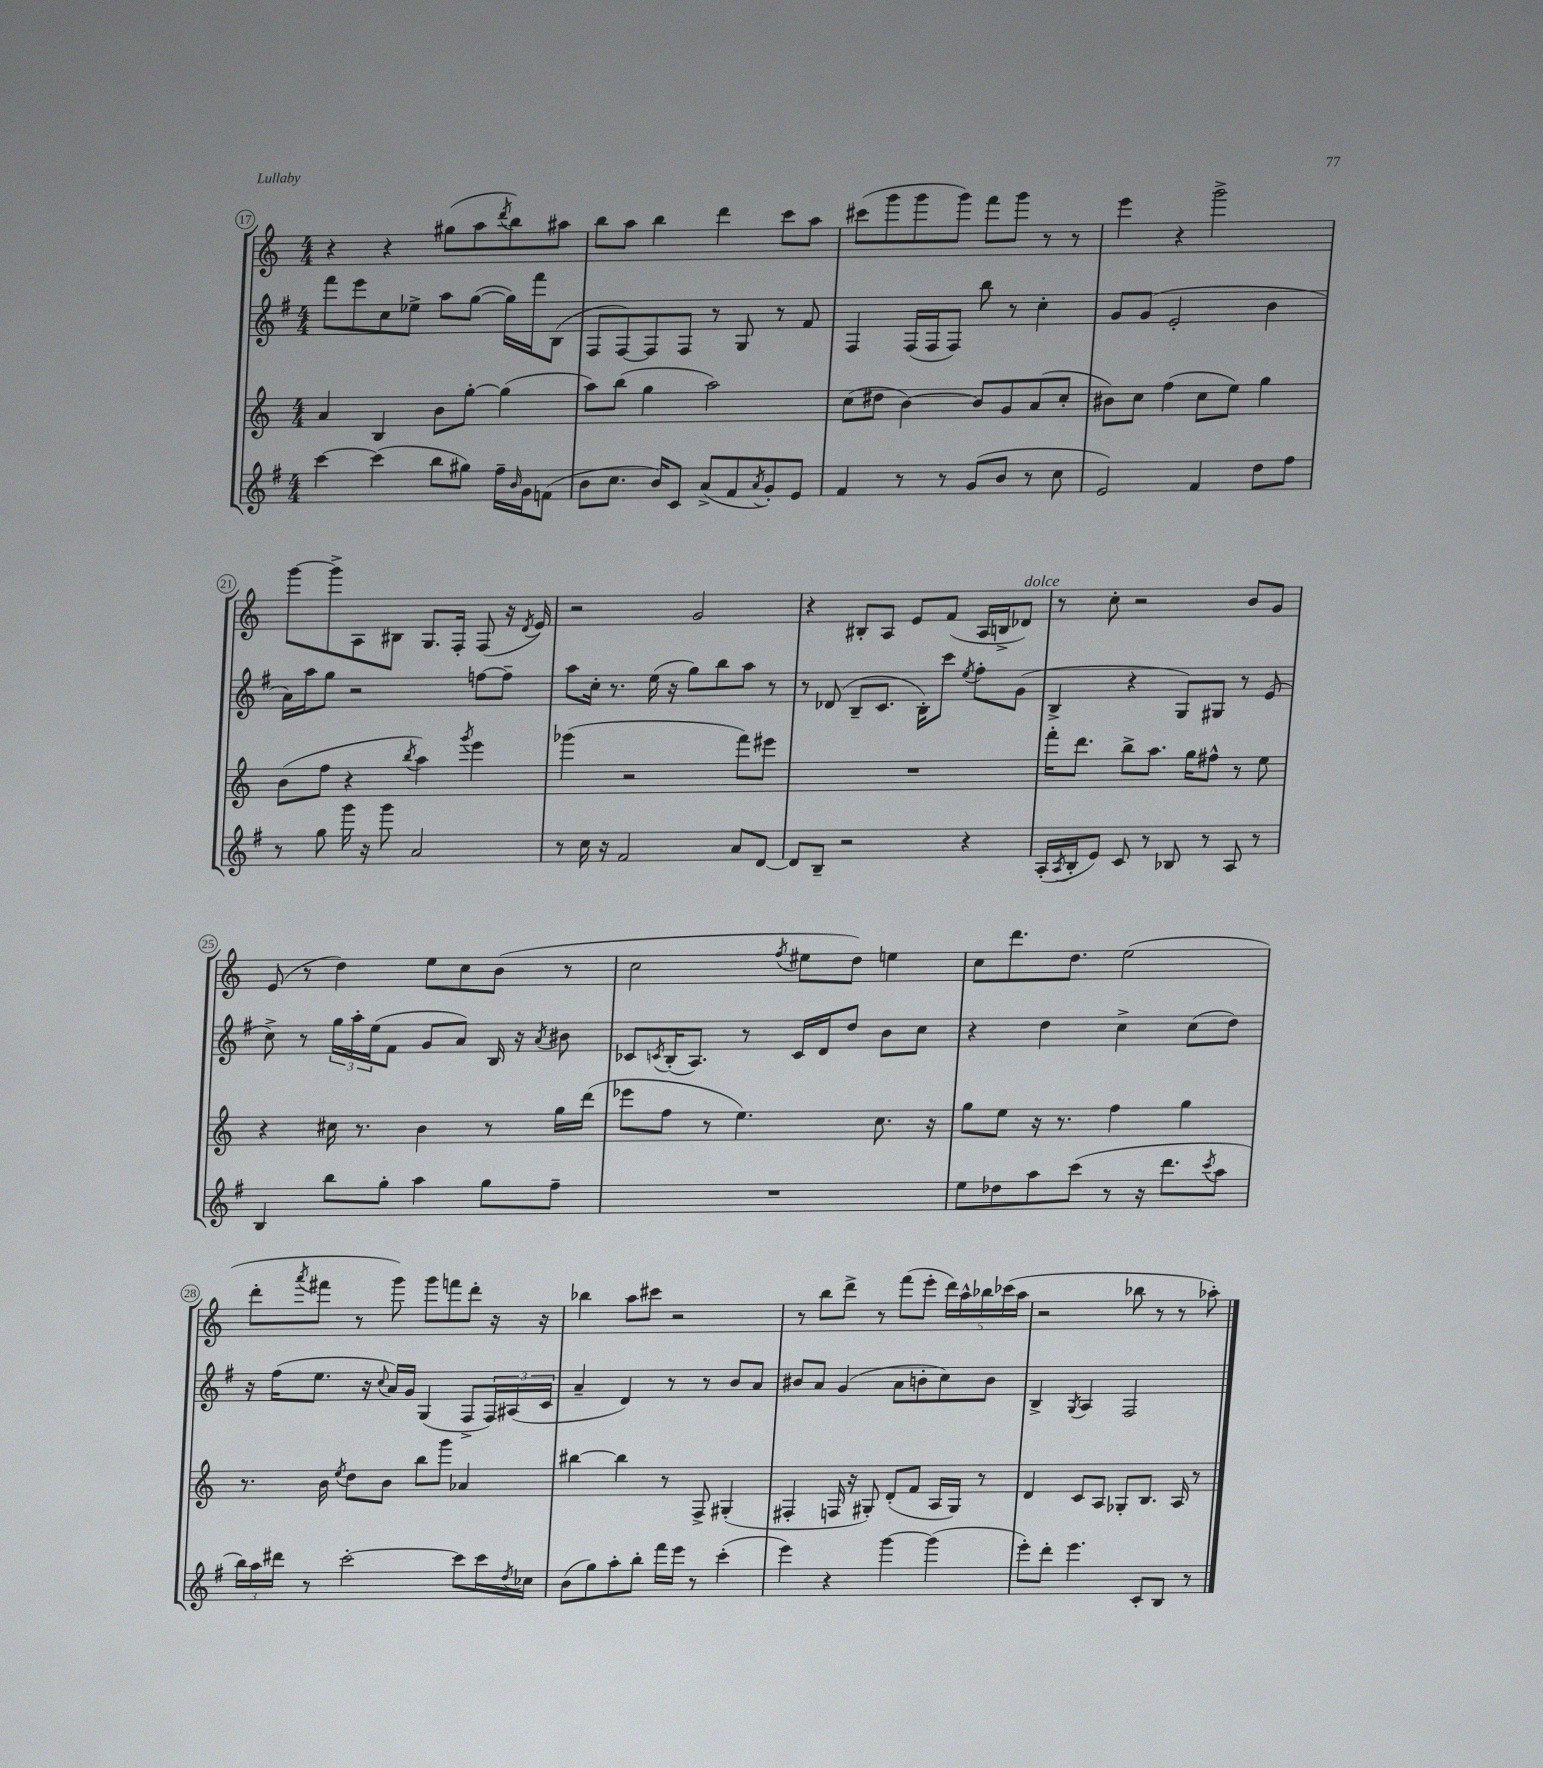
<<
\new StaffGroup <<
\new Staff = "s0" {
    \clef treble \key c \major \numericTimeSignature \time 4/4
    r4 r4 gis''8( a''8 \acciaccatura { d'''8 } b''8) ais''8 |
    b''8 a''8 b''4 d'''4 c'''8 a''8 |
    cis'''8( g'''8 g'''8 g'''8) f'''8 g'''8 r8 r8 |
    e'''4 r4 g'''2-> |
    g'''8~ g'''8-> a8 bis8 g8. f16-. f8( r16 \acciaccatura { d'8 } e'16) |
    r2 g'2 |
    r4 bis8-. a8 e'8 f'8( a16 b16-> des'8^\markup { \italic "dolce" }) |
    r8 c''8-. r2 b'8 g'8 |
    e'8( r8 d''4) e''8 c''8 b'8( r8 |
    c''2 \acciaccatura { f''8 } eis''8 d''8) e''4 |
    c''8 d'''8. d''8. e''2( |
    d'''8-. \acciaccatura { a'''8 } fis'''8 r8 g'''8) g'''8 f'''8 d'''8-. r16 r16 |
    bes''4 a''8 cis'''8 r2 |
    r8 b''8 d'''8-> r8 f'''8( e'''8-. \tuplet 5/4 { d'''16) a''16-^ bes''16 ces'''16( a''16 } |
    r2 bes''8 r8 r8 aes''8-.) \bar "|." |
}
\new Staff = "s1" {
    \clef treble \key g \major \numericTimeSignature \time 4/4
    fis'''8 e'''8 c''8 ees''8-> a''8 g''8~( g''16) fis'''16 b8( |
    fis8 fis8~) fis8 fis8 r8 g8 r8 fis'8 |
    fis4 fis16( fis16 fis8) b''8 r8 c''4-. |
    g'8 g'8( e'2-. b'4 |
    a'16) a''16 g''8 r2 f''8~ f''8-- |
    a''8 c''16-. r8. e''16( r16 g''8) b''8 a''8 r8 |
    r8 des'8( b8-- c'8. b16-.) c'''8 \acciaccatura { e''8 } fis''8-. g'8( |
    b4-> r4 g8) gis8 r8 e'8( |
    c''8->) r8 \tuplet 3/2 { g''16 a''16-. e''16( } fis'8 g'8 a'8) b16 r16 \acciaccatura { a'8 } bis'8 |
    ces'8 \acciaccatura { c'8 } b16-.( a8.) r8 c'16 d'16 d''8 b'8 c''8 |
    r4 d''4 c''4-> c''8( d''8) |
    r16 fis''16( e''8. r16 \appoggiatura { c''8 } a'16) g'16 g4( fis8-> \tuplet 3/2 { fis16) ais16( c'16 } |
    a'4-- d'4) r8 r8 b'8 a'8 |
    bis'8 a'8 g'4( a'8 b'8-. c''8) b'8 |
    b4-> \acciaccatura { g8 } a4 fis2 \bar "|." |
}
\new Staff = "s2" {
    \clef treble \key c \major \numericTimeSignature \time 4/4
    a'4 b4 b'8 g''8~-. g''4( |
    a''8) b''8( g''4 a''2) |
    c''8( dis''8 b'4~) b'8 g'8 a'8( c''8-. |
    bis'8) c''8 f''4( c''8 e''8) g''4 |
    b'8( f''8 r4 \acciaccatura { b''8 } a''4) \acciaccatura { g'''8 } e'''4 |
    ges'''4( r2 f'''8) eis'''8 |
    R1 |
    f'''16-. d'''8. b''8-> a''8. g''16 fis''8-^ r8 e''8 |
    r4 cis''16 r8. b'4 r8 g''16 d'''16( |
    ees'''8 f''8 r8 e''4.) c''8. r16 |
    g''8 e''8 r16 r8. f''4 g''4 |
    r8. b'16 \acciaccatura { e''8 } d''8 b'8 b''8 g'''8 aes'4 |
    bis''4~ bis''4 r8 f8-> gis4-.( |
    fis4-. f16 r16 gis8-.) d'8-.( f'8 a16 gis16) r8 |
    d'4 c'8 a8 ges8-. b8. a16 r8 \bar "|." |
}
\new Staff = "s3" {
    \clef treble \key g \major \numericTimeSignature \time 4/4
    c'''4~ c'''4( b''8 gis''8) fis''16-- \grace { b'16 } g'16 f'8( |
    b'8 c''8. b'16) c'8 a'8->( fis'8 \acciaccatura { a'8 } g'8-.) e'8 |
    fis'4 r8 r8 g'8( b'8 r8 c''8 |
    e'2) fis'4 d''8 fis''8 |
    r8 g''8 g'''16 r16 g'''8 a'2 |
    r8 c''16 r16 fis'2 a'8 d'8~ |
    d'8 b8-- r2 r4 |
    a16-.( \acciaccatura { a8 } b16-. e'8) c'8 r8 bes8 r8 a8 r8 |
    b4 b''8 g''8-. a''4 g''8 fis''8-- |
    R1 |
    e''8 des''8 a''8 c'''8( r8 r16 d'''8. \acciaccatura { c'''8 } a''8 |
    \tuplet 3/2 { b''16) a''16 dis'''16 } r8 c'''2~-. c'''8 c'''16 \acciaccatura { d''8 } ces''16 |
    b'8( g''8) a''8-. b''8-. fis'''16 e'''16 r8 c'''4-.( |
    e'''4) r4 g'''4~ g'''4( |
    e'''8-.) d'''8-. e'''4. c'8-. b8 r8 \bar "|." |
}
>>
>>
\layout { \context { \Score currentBarNumber = #17 \override BarNumber.stencil = #(make-stencil-circler 0.1 0.3 ly:text-interface::print) } }
